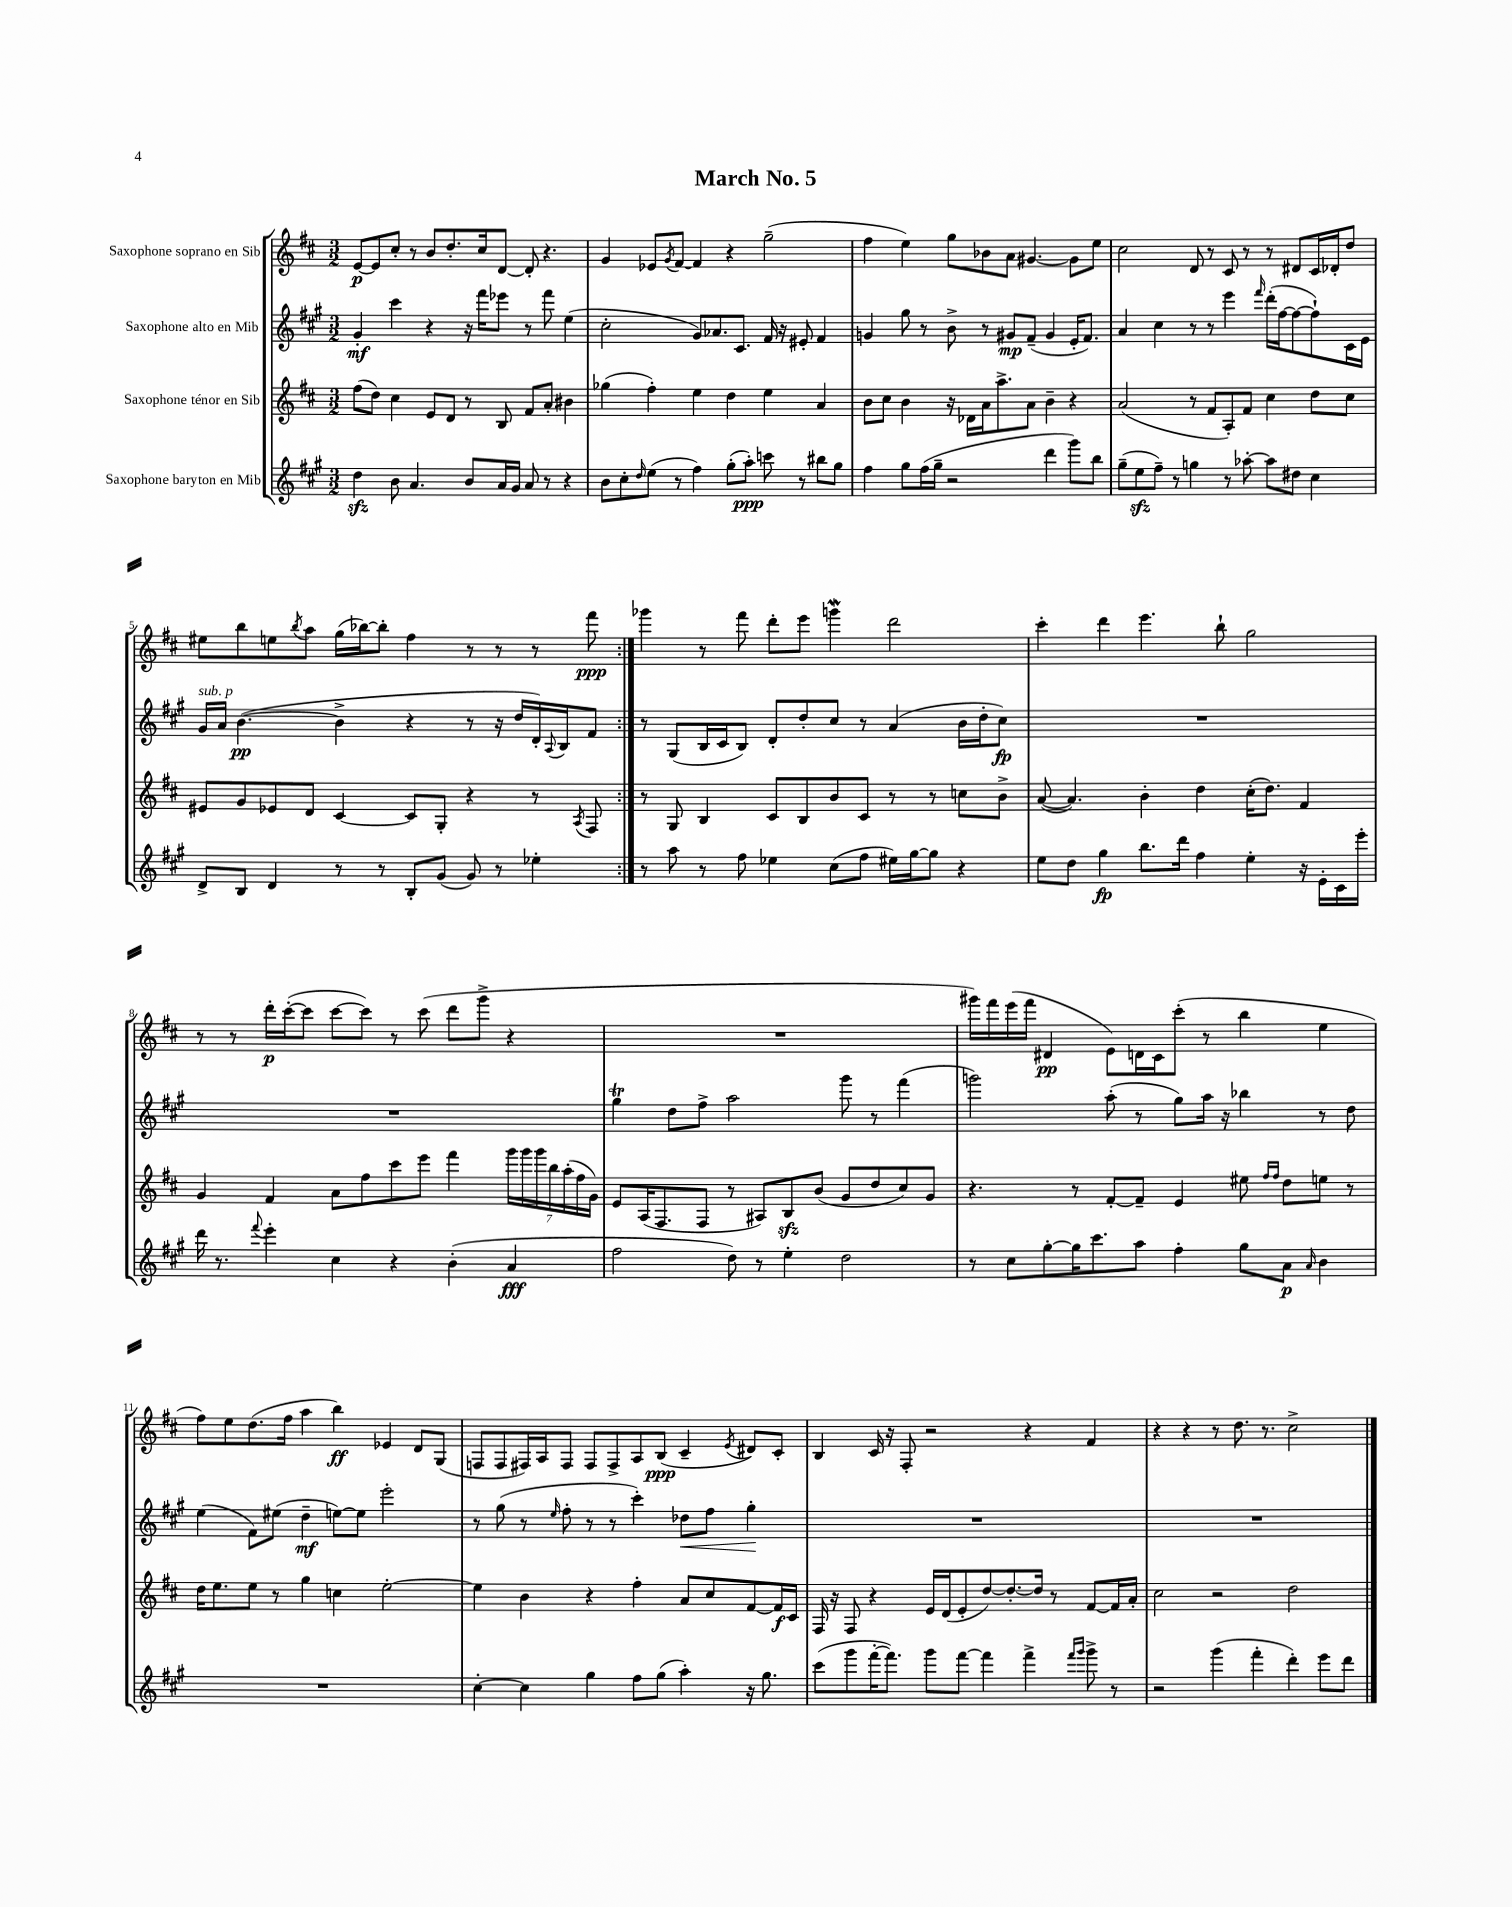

**kern	**kern	**kern	**kern
*staff4	*staff3	*staff2	*staff1
*clefG2	*clefG2	*clefG2	*clefG2
*k[f#c#g#]	*k[f#c#]	*k[f#c#g#]	*k[f#c#]
*M3/2	*M3/2	*M3/2	*M3/2
4dd\	(8ff#\L	4g#'/	[8e/L
.	8dd\J)	.	8e/]
8b\	4cc#\	4ccc#\	8cc#'/J
4.a/	.	.	8r
.	8e/L	4r	8b/L
.	8d/J	.	8.dd'/
8b/L	8r	16r	.
.	.	16fff#\LK	16cc#/k
16a/L	8B/	8eee-\J	[8d/J
16g#/JJ	.	.	.
8a/	8f#/L	8r	8d'/]
8r	8a'/J	8fff#\	4.r
4r	4b#\	(4ee\	.
=	=	=	=
8b\L	(4gg-\	2cc#'\	4g/
8cc#'\	.	.	.
16qqdd/	.	.	.
(8ee\J	4ff#'\)	.	8e-/L
.	.	.	8qg/
8r	.	.	[8f#/J
4ff#\)	4ee\	8g#/L)	4f#/]
.	.	8.a-/	.
(8gg#'\L	4dd\	.	4r
.	.	8.c#/J	.
8aa'\J)	.	.	.
8ccc\	4ee\	16f#/	(2gg~\
.	.	16r	.
8r	.	8e#'/	.
8bb#\L	4a/	4f#/	.
8gg#\J	.	.	.
=	=	=	=
4ff#\	8b\L	4g/	4ff#\
.	8cc#\J	.	.
8gg#\L	4b\	8gg#\	4ee\)
(16ff#\L	.	8r	.
16gg#~\JJ	.	.	.
2r	16r	8b^\	8gg\L
.	16d-\LL	.	.
.	16a\J	8r	8b-\
.	8.aa^\	.	.
.	.	8g#/L	8a\J
.	8a\J	(8f#~/J	[4.g#/
4ddd\	4b~\	4g#/	.
8ggg#\L)	4r	16e'/LK	8g#\]L
.	.	8.f#/J)	.
8bb\J	.	.	8ee\J
=	=	=	=
(8gg#~\L	(2a/	4a/	2cc#\
8ee\	.	.	.
8ff#~\J)	.	4cc#\	.
8r	.	.	.
4gg\	8r	8r	8d/
.	8f#/L	8r	8r
8r	8A'/)	4eee\	8c#/
[8aa-'\	8f#/J	.	8r
.	.	16qqfff#/	.
8aa-\]L	4cc#\	(16ddd'\LL	8r
.	.	[16ff#\J	.
8dd#\J	.	8ff#\_	8d#/L
4cc#\	8dd\L	8ff#`\])	16c#/L
.	.	.	16d-'/J
.	8cc#\J	16c#\L	8dd/J
.	.	16e\JJ	.
=	=	=	=
8d^/L	8e#/L	16g#/LL	8ee#\L
.	.	16a/JJ	.
8B/J	8g/	([4.b\	8bb\
4d/	8e-/	.	8ee\
.	.	.	8qbb/
.	8d/J	.	8aa\J
8r	[4c#/	4b^\]	(16gg\LL
.	.	.	[16bb-\J)
8r	.	.	8bb-'\]J
8B'/L	8c#/]L	4r	4ff#\
(8g#/J	8G'/J	.	.
8g#/)	4r	8r	8r
8r	.	16r	8r
.	.	16dd/LL	.
4ee-'\	8r	16d'/)	8r
.	.	8qqA/	.
.	.	16B/J	.
.	8qA/	.	.
.	8F#/	8f#/J	8fff#\
=:|!	=:|!	=:|!	=:|!
8r	8r	8r	4ggg-\
8aa\	8G/	(8G#/L	.
8r	4B/	16B/L	8r
.	.	16c#/J	.
8ff#\	.	8B/J)	8fff#\
4ee-\	8c#/L	8d'/L	8ddd'\L
.	8B/	8dd'/	8eee\J
(8cc#\L	8b/	8cc#/J	4ggg\
8ff#\J	8c#/J	8r	.
16ee#\LL)	8r	(4a/	2ddd\
[16gg#\J	.	.	.
8gg#\]J	8r	.	.
4r	8cc\L	16b\LL	.
.	.	16dd'\J	.
.	8b^\J	8cc#\J)	.
=	=	=	=
8ee\L	([8a/	1.r	4ccc#'\
8dd\J	4.a/])	.	.
4gg#\	.	.	4ddd\
8.bb\L	4b'\	.	4.eee\
16ddd\Jk	.	.	.
4ff#\	4dd\	.	.
.	.	.	8bb`\
4ee'\	(16cc#'\LK	.	2gg\
.	8.dd\J)	.	.
16r	4f#/	.	.
16e'\LL	.	.	.
16c#\	.	.	.
16eee'\JJ	.	.	.
=	=	=	=
16ddd\	4g/	1.r	8r
8.r	.	.	.
.	.	.	8r
8qqfff#/	.	.	.
4eee'\	4f#/	.	16ddd'\LL
.	.	.	([16ccc#'\J
.	.	.	8ccc#\]J
4cc#\	8a\L	.	[8ccc#\L
.	8ff#\	.	8ccc#\]J)
4r	8ccc#\	.	8r
.	8eee\J	.	(8ccc#\
(4b'\	4fff#\	.	8ddd\L
.	.	.	8ggg^\J
4a/	28ggg\LL	.	4r
.	28ggg\	.	.
.	28ggg\	.	.
.	28bb\	.	.
.	(28aa'\	.	.
.	28ff#\	.	.
.	28g\JJ)	.	.
=	=	=	=
2ff#\	8e/L	4gg#\	1.r
.	(16A/K	.	.
.	8.F#/	.	.
.	.	8dd\L	.
.	8F#/J	8ff#^\J	.
8dd\)	8r	2aa\	.
8r	8A#/L)	.	.
4ee'\	8B/	.	.
.	(8b/J	.	.
2dd\	8g/L	8ggg#\	.
.	8dd/	8r	.
.	8cc#/)	(4fff#\	.
.	8g/J	.	.
=	=	=	=
8r	4.r	2ggg\)	16ggg#\LL)
.	.	.	16fff#\
8cc#\L	.	.	(16eee\
.	.	.	16fff#\JJ
[8gg#'\	.	.	4d#/
16gg#\]K	8r	.	.
8.ccc#\	.	.	.
.	[8f#'/L	(8aa'\	8e\L)
8aa\J	8f#~/]J	8r	16d\L
.	.	.	16c#\J
4ff#'\	4e/	8gg#\L)	(8ccc#'\J
.	.	16aa\Jk	8r
.	.	16r	.
8gg#\L	8ee#\	4bb-\	4bb\
.	16qqff#/LL	.	.
.	16qqff#/JJ	.	.
8a\J	8dd\L	.	.
16qqa/	.	.	.
4b\	8ee\J	8r	4ee\
.	8r	8dd\	.
=	=	=	=
1.r	16dd\LK	(4ee\	8ff#\L)
.	8.ee\	.	.
.	.	.	8ee\
.	8ee\J	8f#\L)	(8.dd\
.	8r	(8ee#\J	.
.	.	.	16ff#\Jk
.	4gg\	4dd~\	4aa\
.	4cc\	[8ee\L)	4bb\)
.	.	8ee\]J	.
.	[2ee'\	2eee'\	4e-/
.	.	.	8d/L
.	.	.	(8G/J
=	=	=	=
[4cc#'\	4ee\]	8r	8F/L
.	.	(8gg#\	8F/
4cc#\]	4b\	8r	16F#/L)
.	.	.	16A/J
.	.	16qqee/	.
.	.	8ff#'\	8F#/J
4gg#\	4r	8r	8F#/L
.	.	8r	8F#^/
8ff#\L	4ff#'\	4ccc#'\)	8A/
(8gg#\J	.	.	(8B/J
4aa'\)	8a/L	8dd-\L	4c#~/
.	8cc#/	8ff#\J	.
.	.	.	8qe/
16r	[8f#/	4gg#'\	8d#/L)
8.gg#\	.	.	.
.	16f#/]L	.	8c#'/J
.	16c#/JJ	.	.
=	=	=	=
(8ccc#\L	16F#/	1.r	4B/
.	16r	.	.
8ggg#\	8F#/	.	.
[16fff#'\K	4r	.	16c#/
8.fff#\]J)	.	.	16r
.	.	.	8F#'/
8ggg#\L	16e/LL	.	2r
.	(16d/J	.	.
[8fff#\J	8e'/	.	.
4fff#\]	[8dd/)	.	.
.	8.dd'/_	.	.
4fff#^\	.	.	4r
.	16dd/]Jk	.	.
.	8r	.	.
16qqfff#/LL	.	.	.
16qqggg#/JJ	.	.	.
8ggg#^\	[8f#/L	.	4f#/
8r	16f#/]L	.	.
.	16a'/JJ	.	.
=	=	=	=
2r	2cc#\	1.r	4r
.	.	.	4r
(4ggg#\	2r	.	8r
.	.	.	8.dd\
4fff#'\	.	.	.
.	.	.	8.r
4ddd'\)	2dd\	.	2cc#^\
8eee\L	.	.	.
8ddd\J	.	.	.
==	==	==	==
*-	*-	*-	*-
